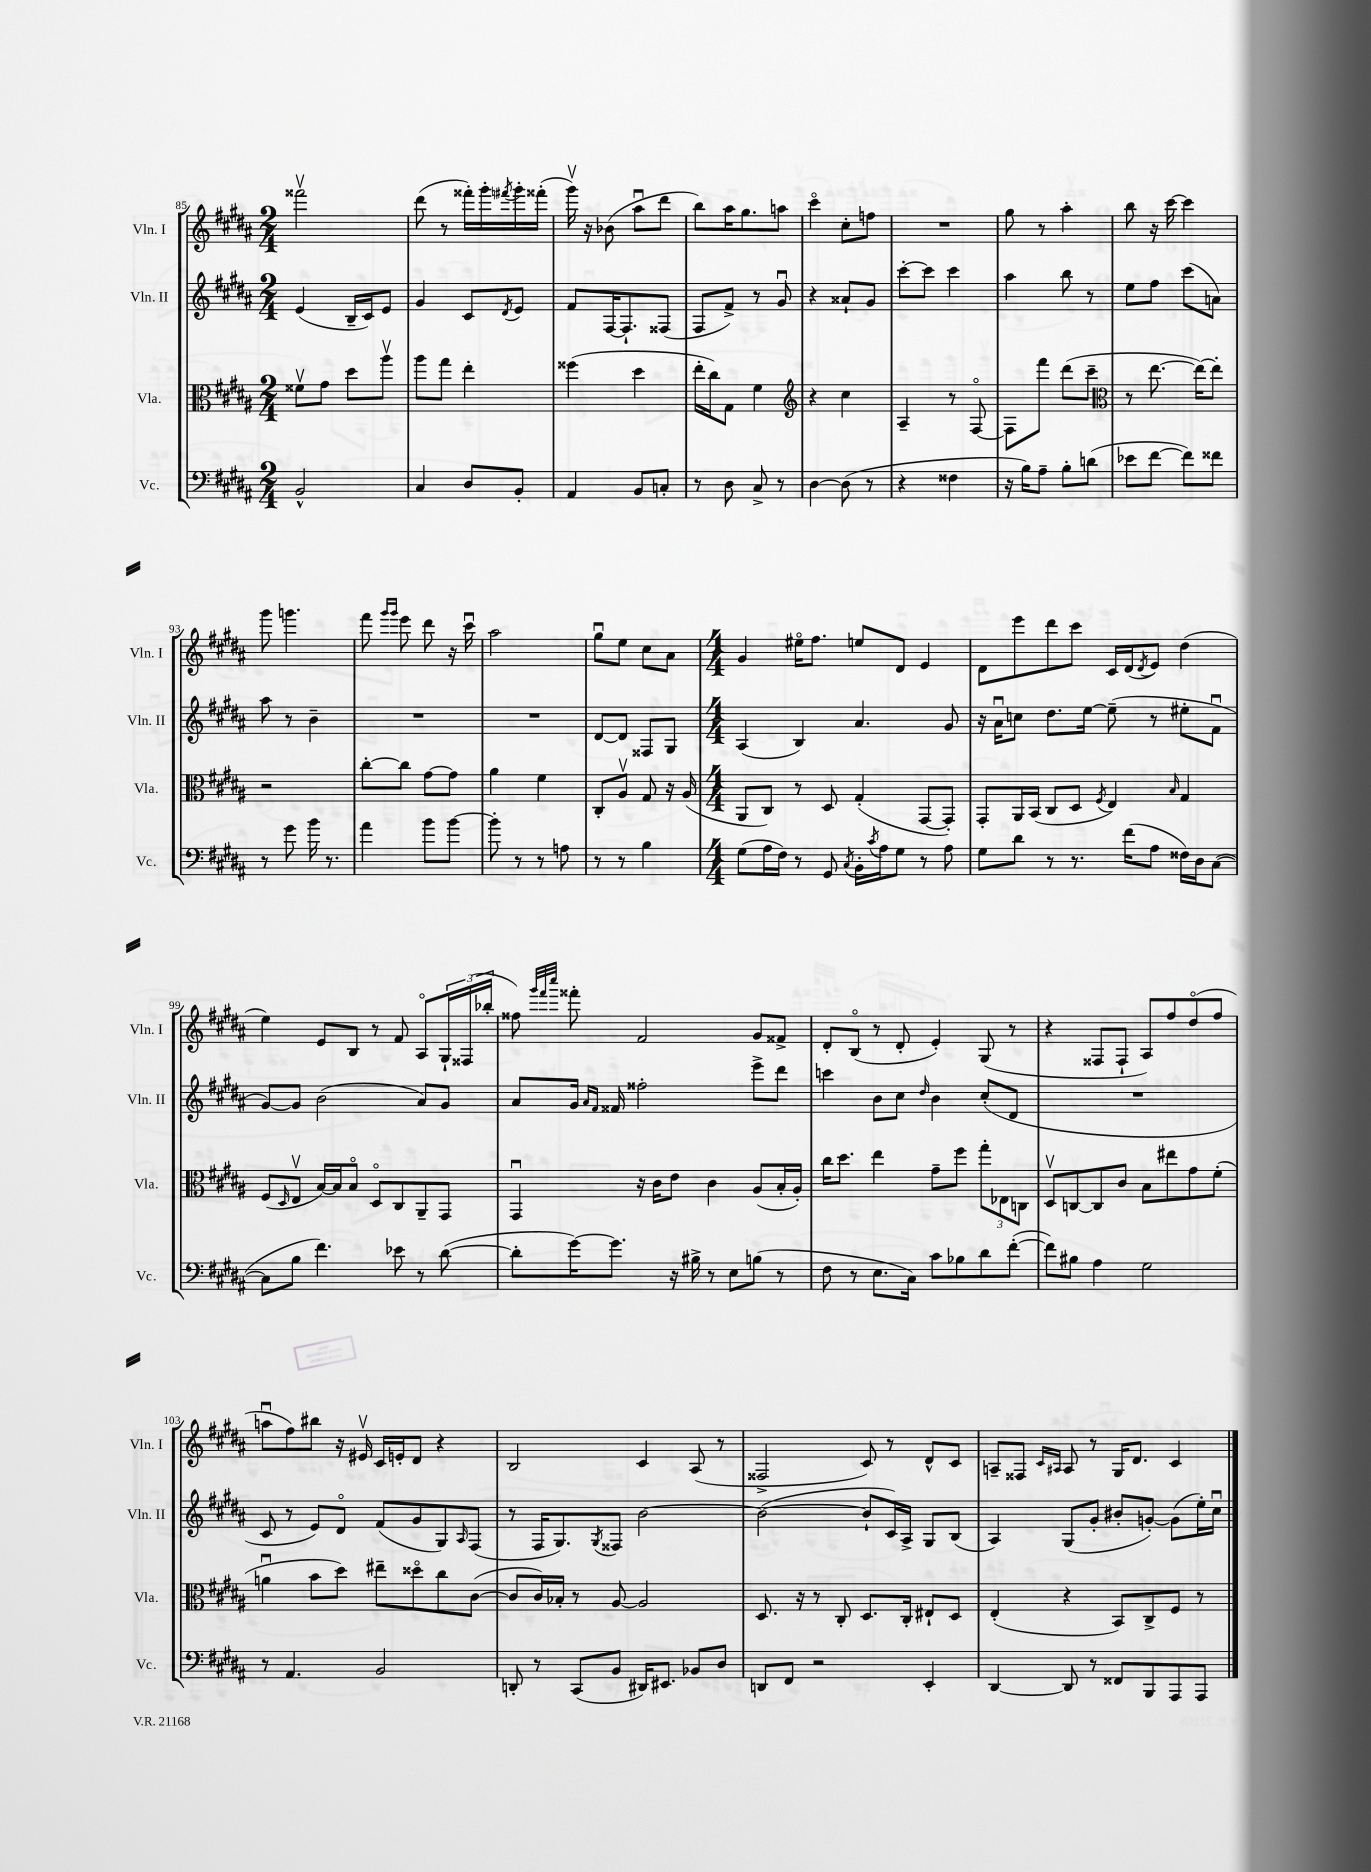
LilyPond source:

<<
\new StaffGroup <<
\new Staff = "s0" \with { instrumentName = "Vln. I" shortInstrumentName = "Vln. I" } {
    \clef treble \key b \major \numericTimeSignature \time 2/4
    fisis'''2\upbow |
    dis'''8( r8 fisis'''16-.) gis'''16-. \acciaccatura { fis'''8 } gis'''16-. fisis'''16-.( |
    gis'''16\upbow) r16 bes'8( ais''8\downbow dis'''8 |
    b''8) ais''16 gis''8. a''8 |
    cis'''4\flageolet cis''8-. f''8 |
    R2 |
    gis''8 r8 ais''4-. |
    b''8 r16 cis'''16~ cis'''4 |
    gis'''8 g'''4. |
    fis'''8 \grace { gis'''16 gis'''16 } e'''8 dis'''8 r16 cis'''16\downbow |
    ais''2 |
    gis''8\downbow e''8 cis''8 ais'8 |
    \numericTimeSignature \time 4/4 gis'4 eis''16\flageolet fis''8. e''8 dis'8 e'4 |
    dis'8 e'''8 dis'''8 cis'''8 cis'16 dis'16( \acciaccatura { dis'8 } e'8) dis''4( |
    e''4) e'8 b8 r8 fis'8 ais8\flageolet \tuplet 3/2 { gis16-! fisis16( bes''16-. } |
    fisis''8) \grace { gis'''32 fis'''32 cis''''32 } fisis'''8-. fis'2 gis'8 fisis'8-> |
    dis'8-. b8\flageolet( r8 dis'8-. e'4-.) gis8( r8 |
    r4 fisis8 fisis8-! ais8) fis''8 dis''8\flageolet( fis''8 |
    a''8\downbow fis''8) bis''8 r16 eis'16\upbow cis'16 e'16-. dis'8 r4 |
    b2 cis'4 ais8( r8 |
    fisis2-> cis'8) r8 dis'8-^ cis'8 |
    a8-- fisis8 \grace { cis'16 ais16 } ais8 r8 gis16 dis'8. cis'4 \bar "|." |
}
\new Staff = "s1" \with { instrumentName = "Vln. II" shortInstrumentName = "Vln. II" } {
    \clef treble \key b \major \numericTimeSignature \time 2/4
    e'4( b16-- cis'16) e'8 |
    gis'4 cis'8 \acciaccatura { dis'8 } e'8 |
    fis'8 fis16~ fis8.-! fisis8( |
    fis8 fis'8->) r8 gis'8\downbow |
    r4 aisis'8-! gis'8 |
    cis'''8~-. cis'''8 cis'''4 |
    ais''4 b''8 r8 |
    e''8 fis''8 cis'''8( a'8) |
    ais''8 r8 b'4-- |
    R2 |
    R2 |
    dis'8~ dis'8 fisis8 gis8 |
    \numericTimeSignature \time 4/4 ais4( b4) ais'4. gis'8 |
    r16 ais'16\downbow c''8 dis''8. e''16~ e''8--( r8 eis''8-. fis'8\downbow |
    gis'8~) gis'8 b'2( ais'8) gis'8 |
    ais'8 gis'16 \grace { ais'16 fis'16 } fisis'16 fisis''2-. e'''8-> dis'''8 |
    c'''4 b'8 cis''8 \grace { dis''16 } b'4 cis''8-.( dis'8 |
    R1 |
    cis'8 r8 e'8) dis'8\flageolet fis'8( gis'8 gis8) \grace { ais16 } fis8( |
    r8 fis16 gis8.) \acciaccatura { gis8 } fisis8 b'2~ |
    b'2~( b'8-! cis'16) ais16-> gis8 b8( |
    ais4) gis8( gis'8-. bis'8-. g'8~-.) g'8( e''16-.) cis''16\downbow \bar "|." |
}
\new Staff = "s2" \with { instrumentName = "Vla." shortInstrumentName = "Vla." } {
    \clef alto \key b \major \numericTimeSignature \time 2/4
    fisis'8\upbow gis'8 dis''8 ais''8\upbow |
    ais''8 gis''8 e''4-. |
    fisis''4( dis''4 |
    e''16-. cis''16) gis8 fis'4 |
    \clef treble r4 cis''4 |
    ais4-- r8 fis8~\flageolet |
    fis8 fis'''8 dis'''8( cis'''8-- |
    \clef alto r8 e''8.~ e''16~) e''8-. |
    r2 |
    cis''8~-. cis''8 gis'8~ gis'8 |
    ais'4 fis'4 |
    cis8-. ais8\upbow gis8 r16 ais16( |
    \numericTimeSignature \time 4/4 ais,8 cis8) r8 dis8 gis4-.( gis,8~ gis,8-.) |
    gis,8-. ais,16 b,16( cis8 dis8 \acciaccatura { fis8 } e4) \grace { b16 } gis4 |
    fis8( \grace { dis16 } e8\upbow b16~) b16 b8\flageolet dis8\flageolet cis8 ais,8-- gis,8 |
    gis,4\downbow r16 cis'16 e'8 cis'4 ais8( b16-. ais16-.) |
    cis''16 dis''8. e''4 gis'8-- fis''8 \tuplet 3/2 { gis''8-. ees8 c8 } |
    dis8\upbow c8~ c8 cis'8 b8 eis''8 gis'8 fis'8-.( |
    a'4\downbow b'8 dis''8) eis''8-- disis''8\flageolet cis''8 cis'8~( |
    cis'8 cis'16) bes16-. r8 ais8~ ais2 |
    dis8. r16 r8 cis8-. dis8. cis16-. eis8-! dis8 |
    e4-.( r4 b,8) cis8-> fis8 r8 \bar "|." |
}
\new Staff = "s3" \with { instrumentName = "Vc." shortInstrumentName = "Vc." } {
    \clef bass \key b \major \numericTimeSignature \time 2/4
    b,2-^ |
    cis4 dis8 b,8-. |
    ais,4 b,8 c8-. |
    r8 dis8 cis8-> r8 |
    dis4~ dis8( r8 |
    r4 fisis4 |
    r16 b16) ais8-- b8-. d'8( |
    ees'8 fis'8~ fis'8) fisis'8 |
    r8 gis'8 b'16 r8. |
    ais'4 b'8 b'8~ |
    b'8-. r8 r8 a8 |
    r8 r8 b4 |
    \numericTimeSignature \time 4/4 gis8( ais16 fis16) r8 gis,8 \acciaccatura { cis8 } b,16-. \acciaccatura { cis'8 } ais16 gis8 r8 ais8 |
    gis8 dis'8 r8 r8. fis'16( ais8 fisis16) dis16 cis8~( |
    cis8 b8 fis'4.) ees'8 r8 dis'8~( |
    dis'8-. gis'16~) gis'8. r16 bis16-> r8 e8 b8( r8 |
    fis8 r8 e8. cis16) cis'8 bes8 dis'8 fis'8~-.( |
    fis'8) bis8 ais4 gis2 |
    r8 ais,4. b,2 |
    d,8-. r8 cis,8( b,8 dis,16) eis,8. bes,8 dis8 |
    d,8 fis,8 r2 e,4-. |
    dis,4~ dis,8 r8 fisis,8 b,,8 ais,,8 ais,,8 \bar "|." |
}
>>
>>
\layout { \context { \Score currentBarNumber = #85 } }
